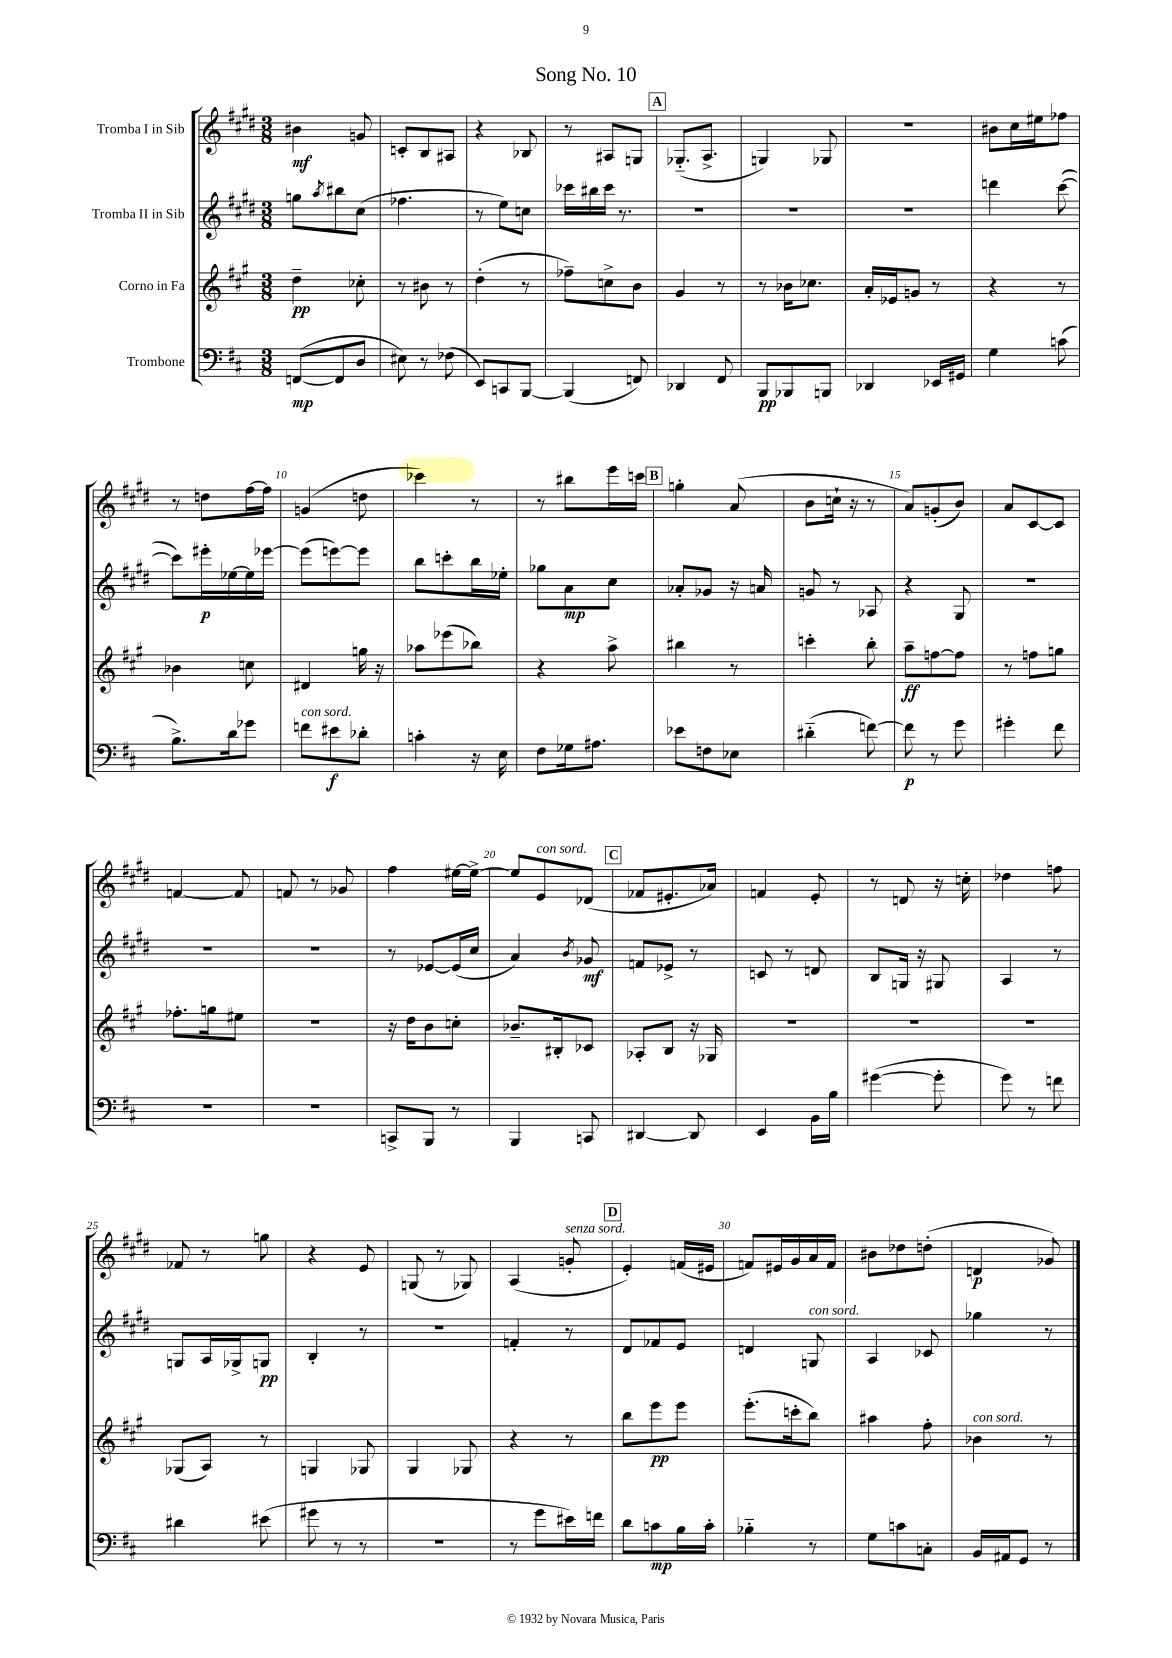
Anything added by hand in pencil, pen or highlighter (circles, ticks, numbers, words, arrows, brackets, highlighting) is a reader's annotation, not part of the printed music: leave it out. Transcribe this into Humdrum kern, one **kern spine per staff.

**kern	**dynam	**kern	**dynam	**kern	**dynam	**kern	**dynam
*part4	*part4	*part3	*part3	*part2	*part2	*part1	*part1
*staff4	*staff4	*staff3	*staff3	*staff2	*staff2	*staff1	*staff1
*I"Trombone	*	*I"Corno in Fa	*	*I"Tromba II in Sib	*	*I"Tromba I in Sib	*
*clefF4	*	*clefG2	*	*clefG2	*	*clefG2	*
*k[f#c#]	*	*k[f#c#g#]	*	*k[f#c#g#d#]	*	*k[f#c#g#d#]	*
*M3/8	*	*M3/8	*	*M3/8	*	*M3/8	*
=1	=1	=1	=1	=1	=1	=1	=1
([8FFn/L	mp	4dd~\	pp	8ggn\L	.	4b#X\	mf
.	.	.	.	8qaa/	.	.	.
8FF/]	.	.	.	8bb#X\	.	.	.
8D/J	.	8cc-X'\	.	(8cc#\J	.	8gn/	.
=2	=2	=2	=2	=2	=2	=2	=2
8E#X\)	.	8r	.	4.ff-X\	.	8cn'/L	.
8r	.	8b#X\	.	.	.	8B/	.
(8F-X\	.	8r	.	.	.	8A#X/J	.
=3	=3	=3	=3	=3	=3	=3	=3
8EE/L)	.	(4dd'\	.	8r	.	4r	.
8CCn/	.	.	.	8ee\L)	.	.	.
[8BBB/J	.	8r	.	8ccn\J	.	8B-X/	.
=4	=4	=4	=4	=4	=4	=4	=4
(4BBB/]	.	8ff-X~\L)	.	16ccc-X\LL	.	8r	.
.	.	.	.	16bb#X\	.	.	.
.	.	8ccn^\	.	16ccc-\JJ	.	8A#X/L	.
.	.	.	.	8.r	.	.	.
8FFn/)	.	8b\J	.	.	.	8Gn/J	.
!!LO:REH:place=s1:t=A
=5	=5	=5	=5	=5	=5	=5	=5
4DD-X/	.	4g#/	.	4.r	.	(8.G-X/L	.
.	.	.	.	.	.	8.A^/J	.
8FF#/	.	8r	.	.	.	.	.
=6	=6	=6	=6	=6	=6	=6	=6
8BBB/L	pp	8r	.	4.r	.	4Gn/)	.
8BBB-X/	.	16b-X\KL	.	.	.	.	.
.	.	8.cc-X\J	.	.	.	.	.
8BBBn/J	.	.	.	.	.	8G-X/	.
=7	=7	=7	=7	=7	=7	=7	=7
4DD-X/	.	16a'/LL	.	4.r	.	4.r	.
.	.	16e-X/J	.	.	.	.	.
.	.	8gn/J	.	.	.	.	.
16EE-X/LL	.	8r	.	.	.	.	.
16GG#X/JJ	.	.	.	.	.	.	.
=8	=8	=8	=8	=8	=8	=8	=8
4G\	.	4r	.	4dddn\	.	8b#X\L	.
.	.	.	.	.	.	16cc#\L	.
.	.	.	.	.	.	16ee#X\J	.
(8cn\	.	8r	.	([8ccc#\	.	8ff-X\J	.
!!LO:LB:g=z
=9	=9	=9	=9	=9	=9	=9	=9
8.B^\L)	.	4b-X\	.	8ccc#\L])	.	8r	.
.	.	.	.	16eee#X'\L	p	8ddn\L	.
16d\k	.	.	.	[16ee-X\	.	.	.
8g-X\J	.	8ccn\	.	16ee-\]	.	[16ff#\L	.
.	.	.	.	[16eee-X\JJ	.	16ff#\JJ]	.
=10	=10	=10	=10	=10	=10	=10	=10
!LO:TX:a:i:t=con sord.	!	!	!	!	!	!	!
8fn\L	.	4d#X/	.	(8eee-\L]	.	(4gn/	.
8e#X\	f	.	.	[8eeen\)	.	.	.
8d-X'\J	.	16ggn\	.	8eee\J]	.	8ddn\	.
.	.	16r	.	.	.	.	.
=11	=11	=11	=11	=11	=11	=11	=11
4cn'\	.	8aa-X\L	.	8bb\L	.	4ccc-X\)	.
.	.	(8eee-X\	.	8cccn'\	.	.	.
16r	.	8bb-X\J)	.	16bb\L	.	8r	.
16E\	.	.	.	16ee-X'\JJ	.	.	.
=12	=12	=12	=12	=12	=12	=12	=12
8F#\L	.	4r	.	8gg-X\L	.	8r	.
16G-X\k	.	.	.	8a\	mp	8bb#X\L	.
8.A#X\J	.	.	.	.	.	.	.
.	.	8aa^\	.	8cc#\J	.	16eee\L	.
.	.	.	.	.	.	16cccn\JJ	.
!!LO:REH:place=s1:t=B
=13	=13	=13	=13	=13	=13	=13	=13
8e-X\L	.	4bb#X\	.	8a-X'/L	.	4ggn'\	.
8Fn\	.	.	.	8g-X/J	.	.	.
8E-X\J	.	8r	.	16r	.	(8a/	.
.	.	.	.	16an/	.	.	.
=14	=14	=14	=14	=14	=14	=14	=14
(4d#X\	.	4cccn'\	.	8gn/	.	8b\L	.
.	.	.	.	8r	.	16ccn`\Jk	.
.	.	.	.	.	.	16r	.
[8fn\)	.	8bb'\	.	8A-X/	.	8r	.
=15	=15	=15	=15	=15	=15	=15	=15
8f\]	p	8aa~\L	ff	4r	.	8a/L)	.
8r	.	[8ffn\	.	.	.	(8gn'/	.
8g\	.	8ff\J]	.	8G#/	.	8b/J)	.
=16	=16	=16	=16	=16	=16	=16	=16
4g#X'\	.	8r	.	4.r	.	8a/L	.
.	.	8ffn\L	.	.	.	[8c#/	.
8f#\	.	8ggn\J	.	.	.	8c#/J]	.
!!LO:LB:g=z
=17	=17	=17	=17	=17	=17	=17	=17
4.r	.	8.ff-X'\L	.	4.r	.	[4fn/	.
.	.	16ggn\k	.	.	.	.	.
.	.	8ee#X\J	.	.	.	8f/]	.
=18	=18	=18	=18	=18	=18	=18	=18
4.r	.	4.r	.	4.r	.	8fn/	.
.	.	.	.	.	.	8r	.
.	.	.	.	.	.	8g-X/	.
=19	=19	=19	=19	=19	=19	=19	=19
8CCn^/L	.	16r	.	8r	.	4ff#\	.
.	.	16dd\KL	.	.	.	.	.
8BBB/J	.	8b\	.	[8e-X/L	.	.	.
8r	.	8ccn'\J	.	(16e-/L]	.	[16ee#X\LL	.
.	.	.	.	16cc#/JJ	.	16ee#^\JJ_	.
=20	=20	=20	=20	=20	=20	=20	=20
4BBB/	.	8.b-X~/L	.	4a/)	.	8ee#/L]	.
!	!	!	!	!	!	!LO:TX:a:i:t=con sord.	!
.	.	.	.	.	.	8e/	.
.	.	16B#X'/k	.	.	.	.	.
.	.	.	.	8qb/	.	.	.
8CCn/	.	8c-X/J	.	8g-X/	mf	(8d-X/J	.
!!LO:REH:place=s1:t=C
=21	=21	=21	=21	=21	=21	=21	=21
[4DD#X/	.	8A-X'/L	.	8fn/L	.	8f-X/L	.
.	.	8B/J	.	8e-X^/J	.	8.e#X'/	.
8DD#/]	.	16r	.	8r	.	.	.
.	.	16G-X/	.	.	.	16a-X/Jk)	.
=22	=22	=22	=22	=22	=22	=22	=22
4EE/	.	4.r	.	8cn/	.	4fn/	.
.	.	.	.	8r	.	.	.
16BB\LL	.	.	.	8dn/	.	8e'/	.
16B\JJ	.	.	.	.	.	.	.
=23	=23	=23	=23	=23	=23	=23	=23
([4g#X\	.	4.r	.	8B/L	.	8r	.
.	.	.	.	16Gn/Jk	.	8dn/	.
.	.	.	.	16r	.	.	.
8g#'\]	.	.	.	8G#X/	.	16r	.
.	.	.	.	.	.	16ccn'\	.
=24	=24	=24	=24	=24	=24	=24	=24
8g\)	.	4.r	.	4A/	.	4dd-X\	.
8r	.	.	.	.	.	.	.
8fn\	.	.	.	8r	.	8ffn\	.
!!LO:LB:g=z
=25	=25	=25	=25	=25	=25	=25	=25
4d#X\	.	(8G-X/L	.	8Gn/L	.	8f-X/	.
.	.	8A/J)	.	16A/L	.	8r	.
.	.	.	.	16G-X^/J	.	.	.
(8e#X\	.	8r	.	8Gn/J	pp	8ggn\	.
=26	=26	=26	=26	=26	=26	=26	=26
8g#X\	.	4Gn/	.	4B'/	.	4r	.
8r	.	.	.	.	.	.	.
8r	.	8G-X/	.	8r	.	8e/	.
=27	=27	=27	=27	=27	=27	=27	=27
4.r	.	4G#/	.	4.r	.	(8Gn/	.
.	.	.	.	.	.	8r	.
.	.	8G-X/	.	.	.	8G-X/)	.
=28	=28	=28	=28	=28	=28	=28	=28
8r	.	4r	.	4fn'/	.	(4A/	.
8g\L	.	.	.	.	.	.	.
!	!	!	!	!	!	!LO:TX:a:i:t=senza sord.	!
16e#X\L)	.	8r	.	8r	.	8gn'/	.
16fn\JJ	.	.	.	.	.	.	.
!!LO:REH:place=s1:t=D
=29	=29	=29	=29	=29	=29	=29	=29
8d\L	.	8bb\L	.	8d#/L	.	4e'/)	.
8cn\	mp	8eee\	pp	8f-X/	.	.	.
16B\L	.	8eee\J	.	8e/J	.	(16fn/LL	.
16c'\JJ	.	.	.	.	.	16e#X/JJ	.
=30	=30	=30	=30	=30	=30	=30	=30
4B-X\	.	(8.eee'\L	.	4dn/	.	8fn/L)	.
.	.	.	.	.	.	16e#X/L	.
.	.	16cccn'\k	.	.	.	16g#/	.
!	!	!	!	!LO:TX:a:i:t=con sord.	!	!	!
8r	.	8bb\J)	.	8Gn/	.	16a/	.
.	.	.	.	.	.	16f/JJ	.
=31	=31	=31	=31	=31	=31	=31	=31
8G\L	.	4aa#X\	.	4A/	.	8b#X\L	.
8cn\	.	.	.	.	.	8dd-X\	.
8Cn'\J	.	8ff#'\	.	8c-X/	.	(8ddn'\J	.
=32	=32	=32	=32	=32	=32	=32	=32
!	!	!LO:TX:a:i:t=con sord.	!	!	!	!	!
16BB/LL	.	4b-X\	.	4gg-X\	.	4dn/	p
16AA#X/J	.	.	.	.	.	.	.
8GG/J	.	.	.	.	.	.	.
8r	.	8r	.	8r	.	8g-X/)	.
==	==	==	==	==	==	==	==
*-	*-	*-	*-	*-	*-	*-	*-
